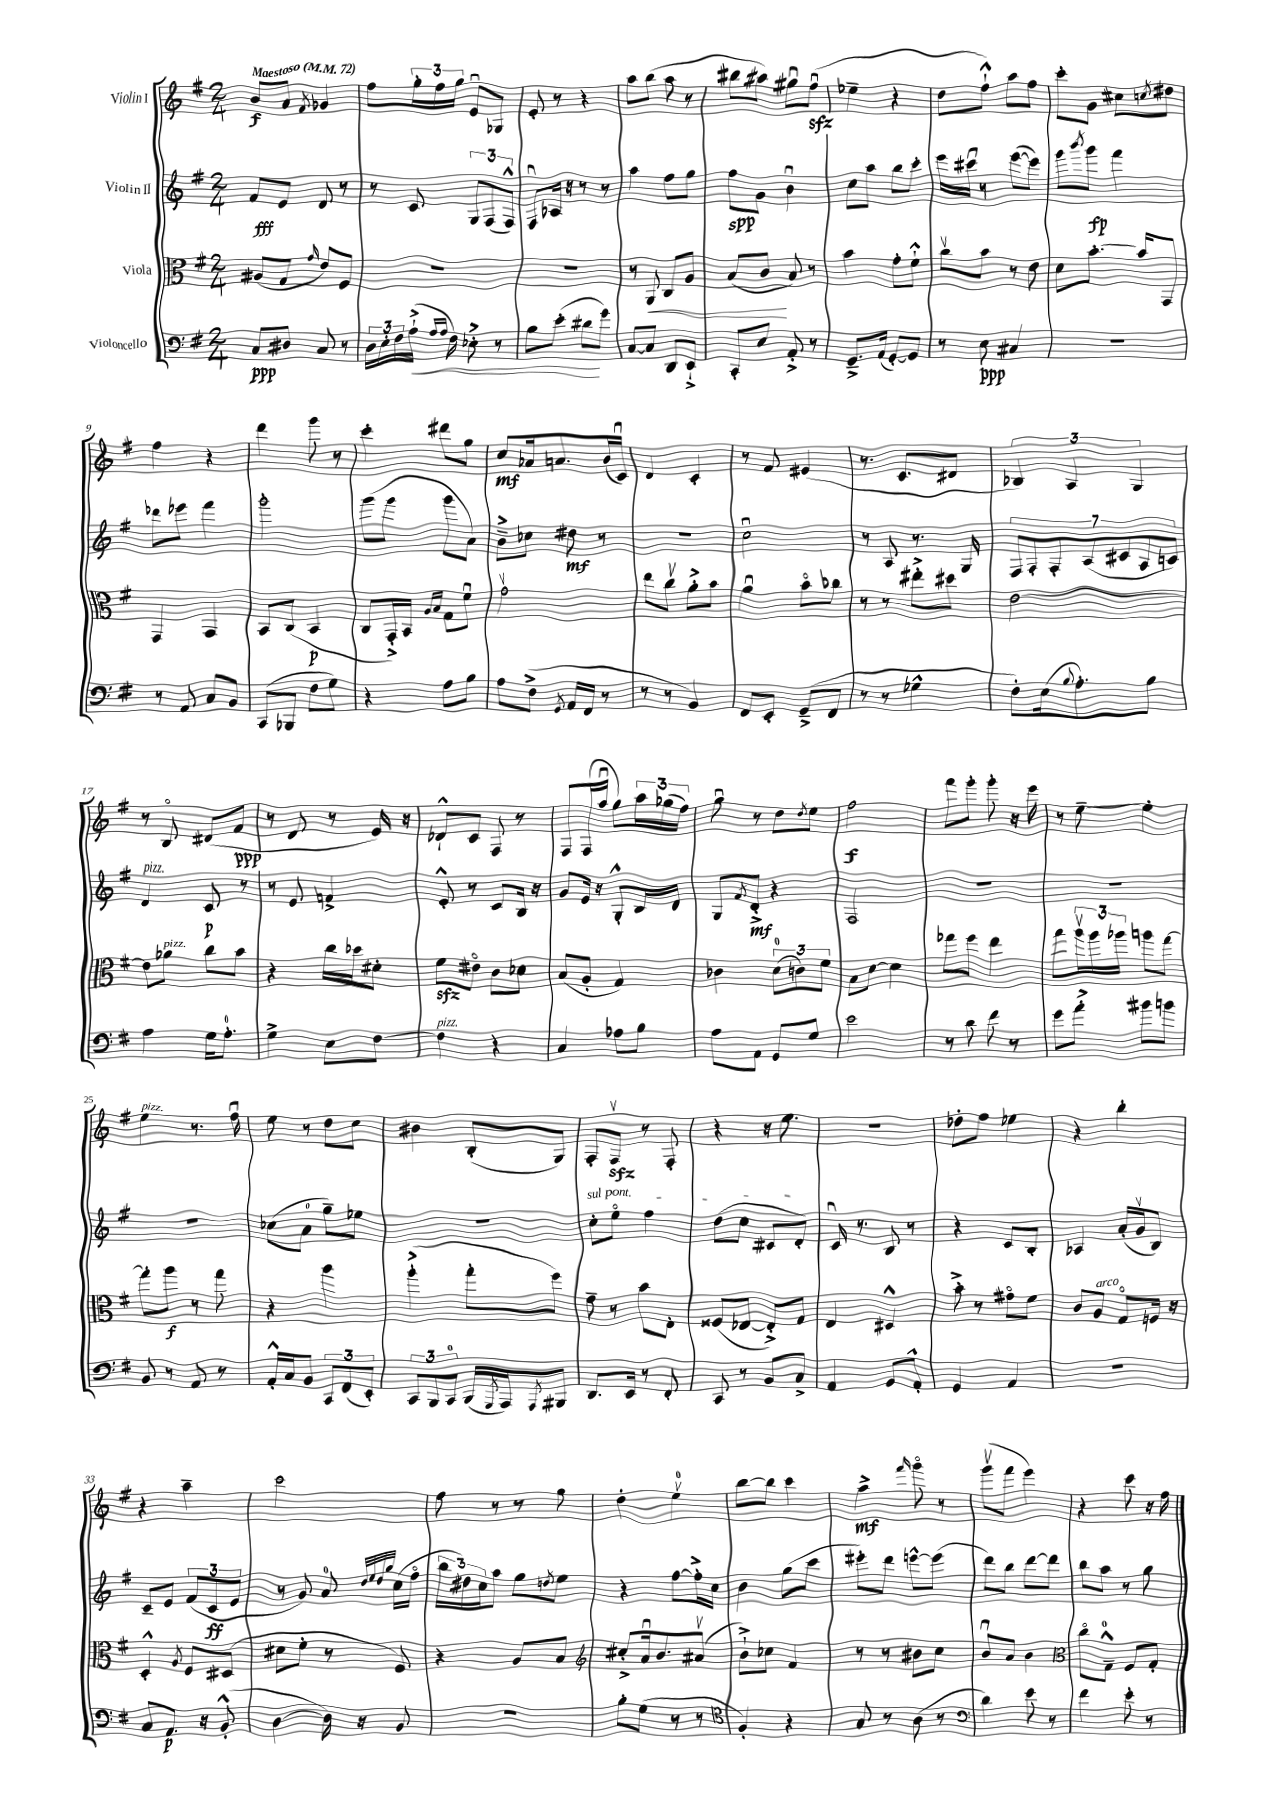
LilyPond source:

<<
\new StaffGroup <<
\new Staff = "s0" \with { instrumentName = "Violin I" } {
    \clef treble \key g \major \numericTimeSignature \time 2/4 \tempo "Maestoso" 4 = 72
    b'8\f a'8 \acciaccatura { fis'8 } ges'4 |
    fis''8 \tuplet 3/2 { g''16-. fis''16 g''16 } e'8\downbow ges8 |
    e'8-. r8 r4 |
    a''8 b''8( a''8 r8 |
    bis''8 ais''8) gis''8\downbow fis''8\downbow\sfz( |
    ees''4-- r4 |
    d''8 fis''8-!-^) a''8 fis''8 |
    c'''8-. g'8 cis''8 \acciaccatura { c''8 } dis''8 |
    fis''4 r4 |
    d'''4 g'''8 r8 |
    c'''4-. dis'''8 g''8 |
    c''8\mf aes'16 a'8. b'16( c'16\downbow) |
    d'4 c'4-. |
    r8 fis'8 eis'4( |
    r8. c'8. dis'8 |
    \tuplet 3/2 { bes4) a4 g4 } |
    r8 b8\flageolet dis'8( fis'8\ppp |
    r8 d'8 r8 e'16) r16 |
    des'8-!-^ c'8 fis8 r8 |
    fis8 fis16( a''16\downbow g''8) \tuplet 3/2 { a''16 ges''16( fis''16) } |
    g''8\downbow r8 d''8 \acciaccatura { d''8 } e''8 |
    fis''2\f |
    fis'''8 g'''8-. g'''8-. r16 e'''16 |
    r8 e''8~-- e''4-. |
    e''4^\markup { \italic "pizz." } r8. fis''16\downbow |
    e''8 r8 d''8 c''8 |
    bis'4 b8-.( g8) |
    fis8-. fis8\upbow\sfz r8 fis8-. |
    r4 r16 e''8. |
    R2 |
    des''8-. fis''8 ees''4 |
    r4 b''4-. |
    r4 a''4-- |
    c'''2 |
    fis''8 r8 r8 g''8 |
    d''4-. e''4-0\upbow |
    b''8~ b''8 c'''4 |
    a''4->\mf \grace { fis'''16 } g'''8\flageolet r8 |
    g'''8\upbow( fis'''8 e'''4) |
    r4 c'''8 r16 fis''16 \bar "|." |
}
\new Staff = "s1" \with { instrumentName = "Violin II" } {
    \clef treble \key g \major \numericTimeSignature \time 2/4
    fis'8\fff e'8 d'8 r8 |
    r8 c'8 \tuplet 3/2 { g8 fis8( fis8-^) } |
    fis8\downbow aes16 r16 r8 r8 |
    a''4 fis''8 g''8 |
    fis''8\spp g'8 b'4\downbow |
    c''8 a''8 b''8 c'''8-. |
    e'''16 cis'''16\downbow r8 e'''8~( e'''8) |
    g'''8 \acciaccatura { b'''8 } g'''8\fp fis'''4 |
    des'''8 ees'''8 fis'''4 |
    g'''2-. |
    g'''8( g'''8 g'''8 a'8) |
    b'8---> ces''8 dis''8\mf r8 |
    r2 |
    c''2\downbow |
    r8 a8 r8. g16 |
    \tuplet 7/4 { fis8 fis8-. fis8-. a8( cis'8 a8 c'8) } |
    d'4^\markup { \italic "pizz." } c'8\p r8 |
    r8 e'8 f'4-> |
    e'8-.-^ r8 c'8 b16 r16 |
    g'8 e'16 r16 g8-.-^ b16 d'16 |
    g8 \acciaccatura { fis'8 } d'8-.->\mf r4 |
    fis2 |
    R2 |
    R2 |
    R2 |
    ces''8( a'8-0 g''8--) ees''8 |
    r2 |
    \once \override TextSpanner.bound-details.left.text = \markup { \italic "sul pont." } c''8-.\startTextSpan e''8\flageolet fis''4 |
    d''8( c''8 cis'8 d'8-.\stopTextSpan) |
    c'16\downbow r8. b8 r8 |
    r4 c'8 b8-. |
    aes4 a'16-.( g'16\upbow b8) |
    c'8-- e'8 \tuplet 3/2 { fis'8( c'8\ff e'8 } |
    r8 g'8) a'8-0 \grace { d''32 e''32 d''32 g''32 } c''16( fis''16\flageolet |
    \tuplet 3/2 { b''16 dis''16) c''16 } a''8 g''8 \acciaccatura { d''8 } e''8 |
    r4 fis''8~ fis''16-.-> c''16 |
    b'4 g''8( c'''8 |
    eis'''8-.) d'''8 e'''8~-^ e'''8( |
    d'''8) b''8 d'''8~ d'''8 |
    b''8 a''8 r8 g''8 \bar "|." |
}
\new Staff = "s2" \with { instrumentName = "Viola" } {
    \clef alto \key g \major \numericTimeSignature \time 2/4
    ais8( g8 \grace { g'16 } e'8) fis8 |
    R2 |
    R2 |
    r8 a,8\< c8 a8 |
    b8( c'8\! b8) r8 |
    b'4 g'8-. fis'8-!-^ |
    c''8\upbow b'8 r8 e'8 |
    d'8 b'8.~-. b'16 g,8 |
    g,4 g,4 |
    b,8 c8( b,4\p |
    c8 g,16-.->) b,16 \grace { a16 b16 } g8 fis'8\downbow |
    g'2\upbow |
    e''8 c''8\upbow a'8-.-> b'8 |
    a'4\downbow b'8\flageolet ces''8 |
    r8 r8 eis''8-.-> dis''8 |
    e'2~ |
    e'8 aes'8^\markup { \italic "pizz." } c''8 b'8 |
    r4 c''16 des''16 dis'8-. |
    fis'8\sfz eis'8\flageolet c'8 des'8 |
    b8( a8-. g4) |
    ces'4 \tuplet 3/2 { d'8-0( c'8) fis'8 } |
    b8 d'8~ d'4 |
    ges''8 fis''8 e''4 |
    g''8 \tuplet 3/2 { a''16\upbow a''16 aes''16 } a''8 g''8~ |
    g''8-. a''8\f r8 g''8 |
    r4 a''4 |
    a''4-.->( g''8-. fis''8) |
    g'8-- r8 b'8 e8-. |
    fisis8( ees8~ ees8-.->) g8 |
    e4 dis4-^ |
    b'8-.-> r8 gis'8\flageolet fis'8 |
    c'8 a8^\markup { \italic "arco" } g8\flageolet f16 r16 |
    d4-.-^ \acciaccatura { a8 } fis8 dis8( |
    dis'8 fis'8-. r8 fis8) |
    r4 a8 b8 |
    \clef treble cis''8-.-> a'16\downbow b'8. ais'8\upbow( |
    b'8-!->) ces''8 fis'4 |
    r8 r8 bis'8 c''8 |
    b'8\downbow a'8 b'4 |
    \clef alto c''8\flageolet g8-0---^ fis8 g8-. \bar "|." |
}
\new Staff = "s3" \with { instrumentName = "Violoncello" } {
    \clef bass \key g \major \numericTimeSignature \time 2/4
    c8\ppp dis8 c8 r8 |
    \tuplet 3/2 { d16 e16-. fis16 } a16-!->\<( \grace { a16 a16 } fis16) ees8-.-> r8 |
    b8 e'8-.( dis'8\! g'8) |
    c8~ c8 d,8 e,8-!-> |
    c,8-. e8 a,8-.-> r8 |
    g,8.---> a,16( g,8~-.) g,8 |
    r8 e8\ppp cis4 |
    r2 |
    r8 a,8 c8 b,8 |
    c,8( bes,,8 fis8 g8) |
    r4 a8 b8 |
    a8 fis8->( \acciaccatura { g,8 } a,16 fis,16 r8 |
    r8 r8 b,4) |
    fis,8 e,8-. g,8--->( fis,8 |
    r8 r8 ges4-^ |
    fis8-.) e16( \appoggiatura { b8 } a8.-.) b8 |
    a4 g16 a8.-0-. |
    g4-> e8 fis8~ |
    fis4^\markup { \italic "pizz." } r4 |
    c4 aes8 b8 |
    a8 a,8 g,8 g8 |
    e'2 |
    r8 d'8 fis'8 r8 |
    g'8 a'8-.-> bis'8 b'8 |
    b,8 r8 a,8 r8 |
    a,16-.-^ c16 b,8 \tuplet 3/2 { c,8 fis,8( e,8-.) } |
    \tuplet 3/2 { c,8 b,,8 c,8-0 } b,,16( \acciaccatura { g,,8 } a,,16) \acciaccatura { a,,8 } bis,,8 |
    d,8. e,16 r8 fis,8-. |
    c,8 r8 b,8 c8-> |
    a,4 g,8 a,8-.-^ |
    g,4 a,4 |
    r2 |
    c8 a,8.\p r16 b,8-.-^( |
    d4~ d16) r16 b,8 |
    R2 |
    b8-. g8( r8 r8 |
    \clef tenor fis4-.) r4 |
    g8 r8 a8( r8 |
    \clef bass d'4) e'8 r8 |
    fis'4 e'8-. r8 \bar "|." |
}
>>
>>
